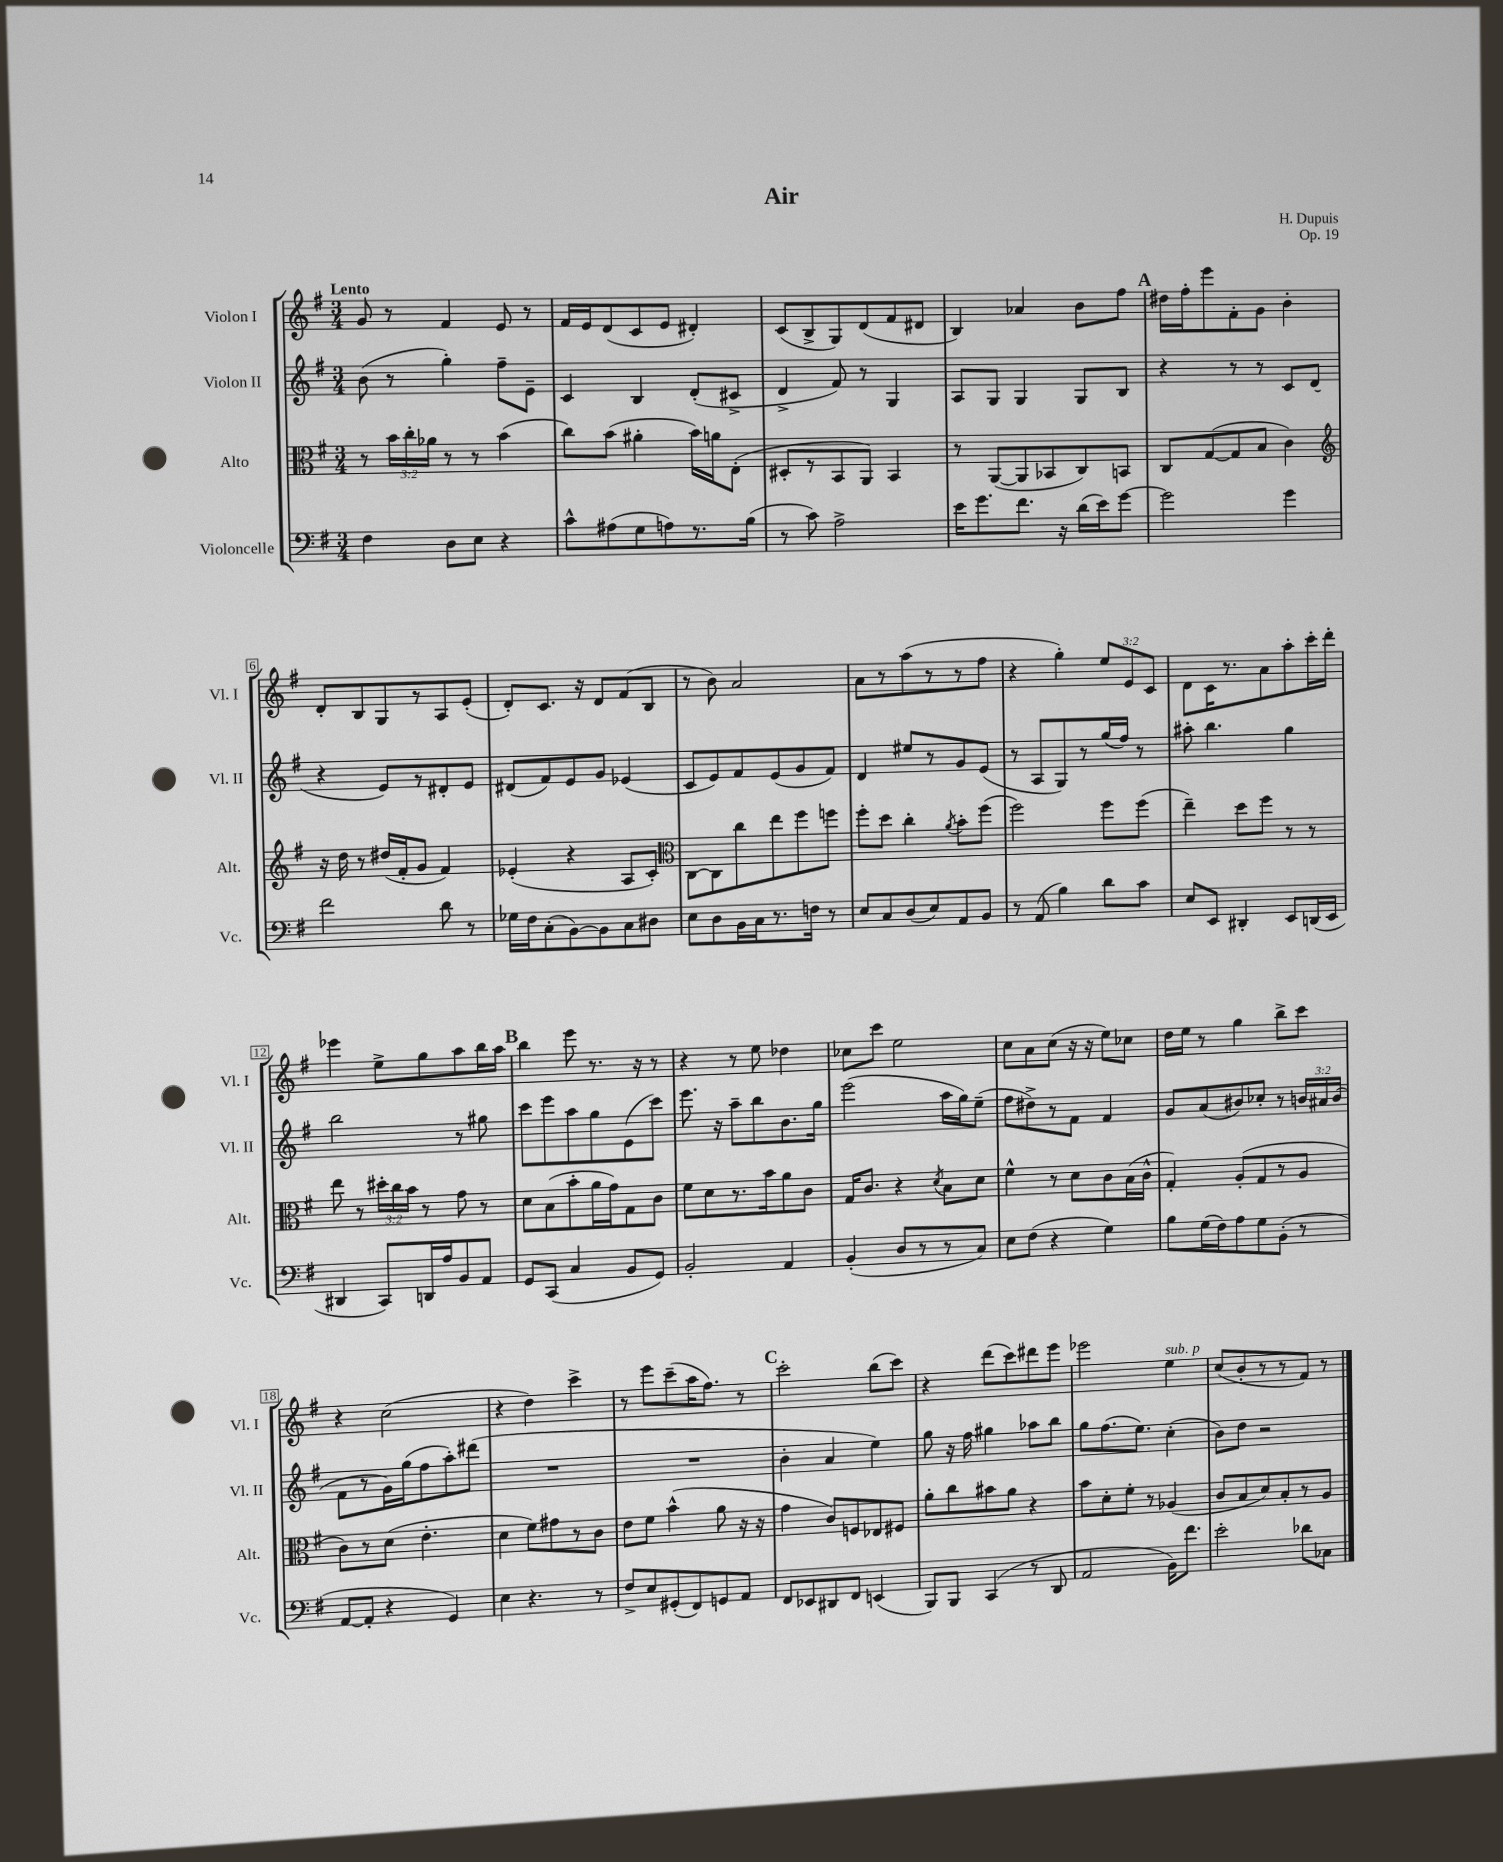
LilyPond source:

\header { title = "Air" composer = "H. Dupuis" opus = "Op. 19" }
<<
\new StaffGroup <<
\new Staff = "s0" \with { instrumentName = "Violon I" shortInstrumentName = "Vl. I" } {
    \clef treble \key g \major \numericTimeSignature \time 3/4 \override Staff.TupletNumber.text = #tuplet-number::calc-fraction-text \tempo "Lento"
    \autoBeamOff g'8 r8 fis'4 e'8 r8 |
    fis'16[ e'16 d'8( c'8 e'8] dis'4-.) |
    c'8[( b8-> g8) d'8( fis'8 dis'8] |
    b4) aes'4 b'8[ fis''8] |
    \mark \markup { \bold "A" } dis''16[ fis''16-. e'''8 fis'8-. g'8] b'4-. |
    d'8[-. b8 g8 r8 a8 e'8]-.( |
    d'8[-.) c'8.] r16 d'8[ fis'8( b8] |
    r8 b'8) a'2 |
    a'8[ r8 a''8( r8 r8 fis''8] |
    r4 g''4-.) \tuplet 3/2 { e''8[ e'8 c'8] } |
    d'8[ c'16 r8. a'8 a''8-. c'''16-. d'''16]-. |
    ees'''4 e''8[-> g''8 a''8 b''16 a''16] |
    \mark \markup { \bold "B" } b''4 e'''8 r8. r16 r8 |
    r4 r8 e''8 des''4 |
    ces''8[ c'''8] e''2 |
    c''8[ a'8 c''8]( r16 r16 e''8[) ces''8] |
    d''16[ e''16] r8 g''4 b''8[-> c'''8] |
    r4 c''2( |
    r4 d''4) c'''4-> |
    r8 e'''8[ c'''8--( a''16 fis''8.]) r8 |
    \mark \markup { \bold "C" } c'''2-. b''8[( c'''8]) |
    r4 d'''8[( c'''8) dis'''8 e'''8] |
    ees'''2 e''4^\markup { \italic "sub. p" } |
    c''8[( b'8-. r8 r8 fis'8]) r8 \bar "|." |
}
\new Staff = "s1" \with { instrumentName = "Violon II" shortInstrumentName = "Vl. II" } {
    \clef treble \key g \major \numericTimeSignature \time 3/4 \override Staff.TupletNumber.text = #tuplet-number::calc-fraction-text
    \autoBeamOff b'8( r8 g''4-.) fis''8[-- e'8]-- |
    c'4 b4 d'8[-.( cis'8]-> |
    d'4-> fis'8) r8 g4 |
    a8[ g8] g4 g8[ b8] |
    \mark \markup { \bold "A" } r4 r8 r8 c'8[ d'8]( |
    r4 e'8[) r8 dis'8-. e'8] |
    dis'8[( fis'8) e'8 g'8] ees'4( |
    c'8[ e'8) fis'8 e'8( g'8 fis'8]) |
    d'4 eis''8[ r8 g'8 e'8]( |
    r8 a8[ g8) r8 g''16( fis''16]) r8 |
    ais''8-. b''4. g''4 |
    b''2 r8 gis''8 |
    \mark \markup { \bold "B" } c'''8[ e'''8 a''8 g''8 e'8( c'''8]) |
    e'''8. r16 a''8[-- b''8 b'8. g''16] |
    e'''2( a''16[ g''16) e''8]--( |
    fis''8[ dis''8->) r8 fis'8] fis'4 |
    g'8[ a'8( bis'8) ces''8]-. r8 \tuplet 3/2 { b'16[ ais'16 b'16]( } |
    fis'8[ r8 g'16) g''16( fis''8 a''8-.) dis'''8]( |
    R2. |
    R2. |
    \mark \markup { \bold "C" } b'4-. a'4 e''4) |
    g''8 r16 fis''16 gis''4 aes''8[ b''8] |
    g''8[ fis''8.( e''8.]) c''4-.( |
    b'8[) d''8] r2 \bar "|." |
}
\new Staff = "s2" \with { instrumentName = "Alto" shortInstrumentName = "Alt." } {
    \clef alto \key g \major \numericTimeSignature \time 3/4 \override Staff.TupletNumber.text = #tuplet-number::calc-fraction-text
    \autoBeamOff r8 \tuplet 3/2 { b'16[ c''16-. aes'16] } r8 r8 b'4( |
    c''8[) b'8]( ais'4-. b'16[) a'16 e8]-.( |
    dis8[-. r8 b,8 a,8]) b,4 |
    r8 a,8[~( a,8 bes,8 c8) b,8] |
    \mark \markup { \bold "A" } c8[ g8~( g8 b8] c'4) |
    \clef treble r16 d''16 r8 dis''16[( fis'16-. g'8] fis'4) |
    ees'4-.( r4 a8[ c'8]-.) |
    \clef alto c8[~ c8 c''8 e''8 fis''8 f''8] |
    fis''8[-. d''8] c''4-. \acciaccatura { a'8 } b'8[-. fis''8]( |
    fis''2) fis''8[ fis''8]( |
    e''4--) d''8[ fis''8] r8 r8 |
    e''8 r8 \tuplet 3/2 { dis''16[-. c''16 b'16] } r8 g'8 r8 |
    \mark \markup { \bold "B" } d'8[ b8( b'8-. a'16 g'16) g8 c'8] |
    fis'8[ d'8 r8. b'16 a'8 c'8] |
    g16[ c'8.] r4 \acciaccatura { d'8 } b8[ d'8] |
    fis'4-^ r8 d'8[ c'8 b16( c'16]-^ |
    g4-.) a8[-.( g8 r8 a8] |
    c'8[) r8 d'8]( e'4.-. |
    d'4 fis'8[) gis'8 r8 c'8] |
    e'8[ fis'8] b'4-^( a'8 r16 r16 |
    \mark \markup { \bold "C" } g'4 c'8[) f8 ees8 fis8] |
    a'8[-. c''8 bis'8 a'8] r4 |
    b'8[ d'8-. fis'8]-. r8 aes4( |
    c'8[ b8 d'8) b8-. r8 a8] \bar "|." |
}
\new Staff = "s3" \with { instrumentName = "Violoncelle" shortInstrumentName = "Vc." } {
    \clef bass \key g \major \numericTimeSignature \time 3/4
    \autoBeamOff fis4 d8[ e8] r4 |
    c'8[-^ ais8( g8 a8) r8. b16]( |
    r8 c'8) a2-> |
    e'16[ g'8. fis'8.] r16 d'16[( e'16) g'8]~ |
    \mark \markup { \bold "A" } g'2 g'4 |
    fis'2 d'8 r8 |
    ges16[ fis16 c8-.( b,8~) b,8 c8 dis8] |
    e8[ d8 b,16 c16 r8. f16] r8 |
    e8[ c8 d8( e8) a,8 b,8] |
    r8 a,8( b4) d'8[ c'8] |
    e8[ e,8] dis,4-. e,8[ d,16( e,16] |
    dis,4 c,8[) d,16 a16 b,8 a,8] |
    \mark \markup { \bold "B" } g,8[ c,8]( c4 b,8[ g,8]) |
    b,2-. a,4 |
    b,4-.( d8[ r8 r8 c8]) |
    e8[ fis8]( r4 g4) |
    b8[ g16( fis16) a8 g8 b,8]-.( r8 |
    a,8[~ a,8]-. r4 g,4) |
    e4 r4. r8 |
    fis8[-> e8 gis,8-.( fis,8) g,8 a,8] |
    \mark \markup { \bold "C" } fis,8[ ees,8 dis,8 fis,8] e,4( |
    b,,8[) b,,8] c,4( r8 d,8 |
    a,2 b,16[) fis'8.] |
    e'2-. des'8[ ces8] \bar "|." |
}
>>
>>
\layout { \context { \Score \override BarNumber.stencil = #(make-stencil-boxer 0.1 0.3 ly:text-interface::print) } }
